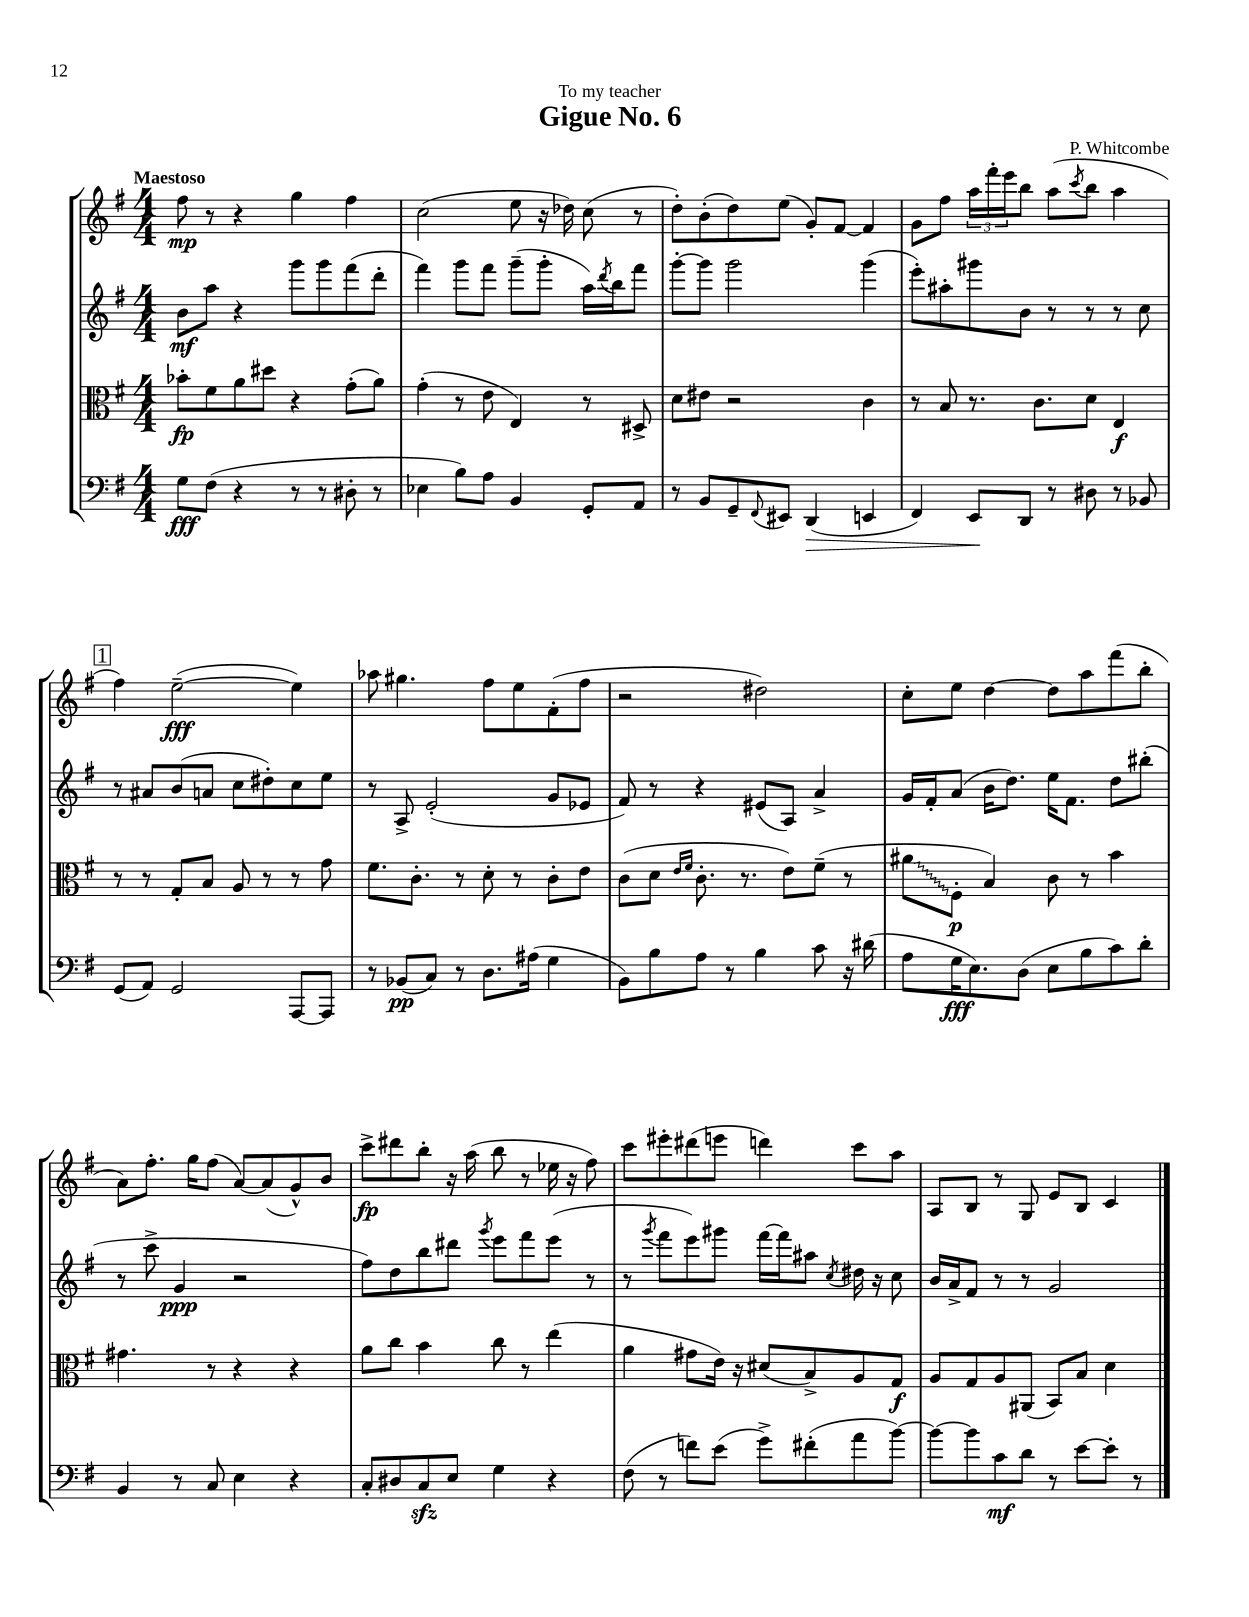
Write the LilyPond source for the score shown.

\header { title = "Gigue No. 6" composer = "P. Whitcombe" dedication = "To my teacher" }
<<
\new StaffGroup <<
\new Staff = "s0" {
    \clef treble \key g \major \numericTimeSignature \time 4/4 \tempo "Maestoso"
    fis''8\mp r8 r4 g''4 fis''4 |
    c''2( e''8 r16 des''16) c''8( r8 |
    d''8-.) b'8-.( d''8) e''8( g'8-.) fis'8~ fis'4 |
    g'8 fis''8 \tuplet 3/2 { a''16 fis'''16-. e'''16 } b''8 a''8( \acciaccatura { c'''8 } b''8 a''4 |
    \mark \markup { \box "1" } fis''4) e''2~--\fff( e''4) |
    aes''8 gis''4. fis''8 e''8 fis'8-.( fis''8 |
    r2 dis''2) |
    c''8-. e''8 d''4~ d''8 a''8 fis'''8( b''8-. |
    a'8) fis''8.-. g''16 fis''8( a'8~) a'8( g'8-^) b'8 |
    c'''8->\fp dis'''8 b''8-. r16 a''16( b''8 r8 ees''16 r16 fis''8) |
    c'''8 eis'''8-. dis'''8( e'''8 d'''4) c'''8 a''8 |
    a8 b8 r8 g8 e'8 b8 c'4 \bar "|." |
}
\new Staff = "s1" {
    \clef treble \key g \major \numericTimeSignature \time 4/4
    b'8\mf a''8 r4 g'''8 g'''8 fis'''8( d'''8-. |
    fis'''4) g'''8 fis'''8 g'''8--( g'''8-. a''16) \acciaccatura { d'''8 } b''16 fis'''8 |
    g'''8~-. g'''8 g'''2 g'''4( |
    e'''8-.) ais''8-. gis'''8 b'8 r8 r8 r8 c''8 |
    \mark \markup { \box "1" } r8 ais'8 b'8( a'8 c''8 dis''8-.) c''8 e''8 |
    r8 a8-> e'2-.( g'8 ees'8 |
    fis'8) r8 r4 eis'8( a8) a'4-> |
    g'16 fis'16-. a'8( b'16 d''8.) e''16 fis'8. d''8 bis''8-.( |
    r8 c'''8-> g'4\ppp r2 |
    fis''8) d''8 b''8 dis'''8 \acciaccatura { g'''8 } e'''8 fis'''8 e'''8( r8 |
    r8 \acciaccatura { g'''8 } fis'''8 e'''8) gis'''8 fis'''16~ fis'''16 ais''8 \acciaccatura { c''8 } dis''16 r16 c''8 |
    b'16 a'16-> fis'8 r8 r8 g'2 \bar "|." |
}
\new Staff = "s2" {
    \clef alto \key g \major \numericTimeSignature \time 4/4
    bes'8-.\fp fis'8 a'8 dis''8 r4 g'8-.( a'8) |
    g'4-.( r8 e'8 e4) r8 dis8-> |
    d'8 eis'8 r2 c'4 |
    r8 b8 r8. c'8. d'8 e4\f |
    \mark \markup { \box "1" } r8 r8 g8-. b8 a8 r8 r8 g'8 |
    fis'8. c'8.-. r8 d'8-. r8 c'8-. e'8 |
    c'8( d'8 \grace { e'16 fis'16 } c'8.-. r8. e'8) fis'8--( r8 |
    \once \override Glissando.style = #'zigzag ais'8\glissando fis8-.\p b4) c'8 r8 b'4 |
    gis'4. r8 r4 r4 |
    a'8 c''8 b'4 c''8 r8 e''4( |
    a'4 gis'8 e'16) r16 dis'8( b8->) a8 g8\f |
    a8 g8 a8 ais,8( b,8) b8 d'4 \bar "|." |
}
\new Staff = "s3" {
    \clef bass \key g \major \numericTimeSignature \time 4/4
    g8\fff fis8( r4 r8 r8 dis8-. r8 |
    ees4 b8) a8 b,4 g,8-. a,8 |
    r8 b,8 g,8-- \appoggiatura { fis,8 } eis,8 d,4\>( e,4 |
    fis,4) e,8\! d,8 r8 dis8 r8 bes,8 |
    \mark \markup { \box "1" } g,8( a,8) g,2 a,,8~ a,,8 |
    r8 bes,8\pp( c8) r8 d8. ais16( g4 |
    b,8) b8 a8 r8 b4 c'8 r16 dis'16( |
    a8 g16\fff e8.) d8( e8 b8 c'8) d'8-. |
    b,4 r8 c8 e4 r4 |
    c8-. dis8 c8\sfz e8 g4 r4 |
    fis8( r8 f'8) e'8( g'8->) fis'8-.( a'8 b'8~) |
    b'8~ b'8 c'8\mf d'8 r8 e'8~ e'8-. r8 \bar "|." |
}
>>
>>
\layout { \context { \Score \remove "Bar_number_engraver" } }
